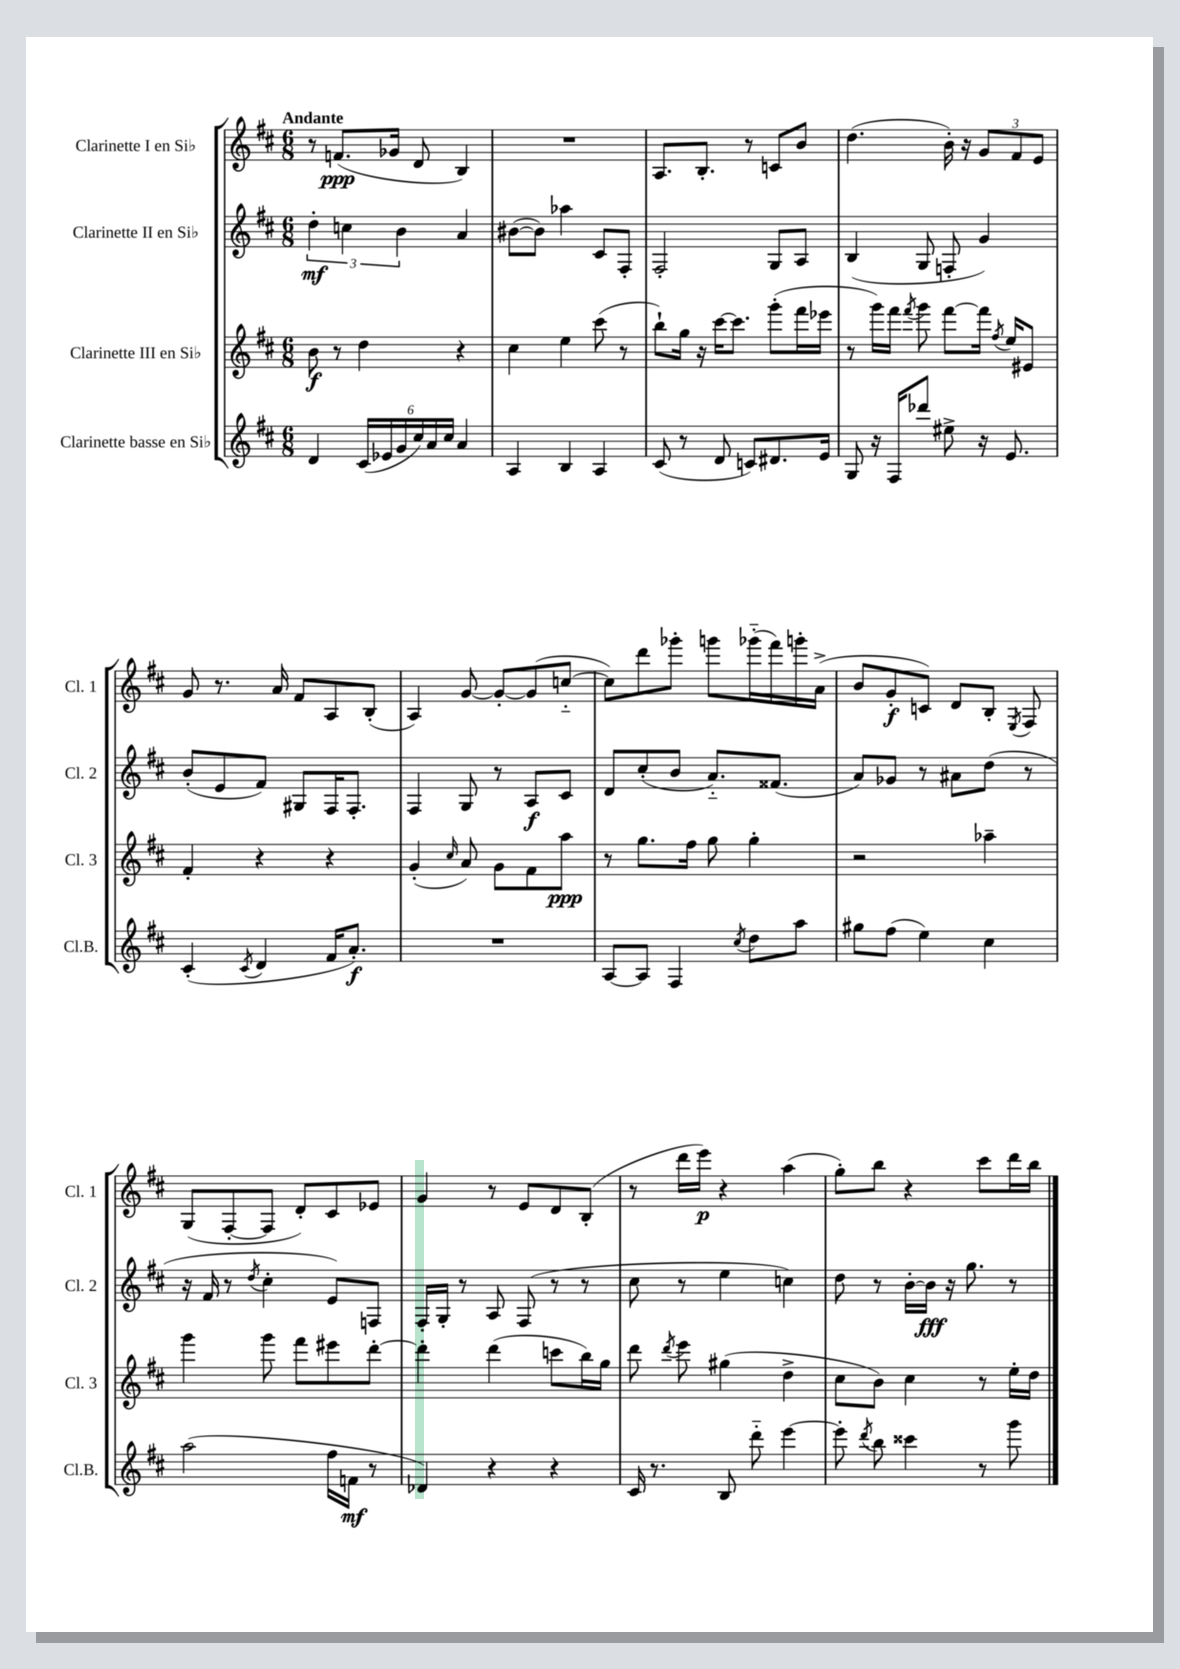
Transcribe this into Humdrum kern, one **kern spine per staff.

**kern	**kern	**kern	**kern
*staff4	*staff3	*staff2	*staff1
*clefG2	*clefG2	*clefG2	*clefG2
*k[f#c#]	*k[f#c#]	*k[f#c#]	*k[f#c#]
*M6/8	*M6/8	*M6/8	*M6/8
4d/	8b\	6dd'\	8r
.	8r	.	(8.f/L
.	.	6cc\	.
(24c#/LL	4dd\	.	.
24e-/	.	.	.
.	.	.	16g-/Jk
24g/	.	6b\	.
24cc#/)	.	.	8d/
24a/	.	.	.
24cc#/JJ	.	.	.
4a/	4r	4a/	4B/)
=	=	=	=
4A/	4cc#\	([8b#\L	2.r
.	.	8b#\]J)	.
4B/	4ee\	4aa-\	.
4A/	(8ccc#\	8c#/L	.
.	8r	8F#'/J	.
=	=	=	=
(8c#/	8bb`\L)	2F#'/	8.A/L
8r	16gg\Jk	.	.
.	16r	.	8.B'/J
8d/	[16ccc#\LK	.	.
.	8.ccc#\]J	.	.
8c/L)	.	.	8r
8.d#/	(8ggg'\L	8G/L	8c/L
.	16fff#\L	8A/J	8b/J
16e/Jk	16eee-\JJ	.	.
=	=	=	=
8G/	8r	(4B/	(4.dd\
16r	16ggg\LL)	.	.
16F#/LK	16fff#\JJ	.	.
.	8qfff#/	.	.
8ddd-/J	8ggg\	8G/	.
8ee#^\	[8fff#\L	8F'/	16b'\)
.	.	.	16r
16r	16fff#\]Jk	4g/)	12g/L
.	8qff#/	.	.
8.e/	16ee/LK	.	.
.	.	.	12f#/
.	8e#/J	.	.
.	.	.	12e/J
=	=	=	=
(4c#'/	4f#'/	(8b'/L	8g/
.	.	8e/	8.r
8qc#/	.	.	.
4d/	4r	8f#/J)	.
.	.	.	16a/
.	.	8G#/L	8f#/L
16f#/LK	4r	16F#/K	8A/
8.a'/J)	.	8.F#'/J	.
.	.	.	(8B'/J
=	=	=	=
2.r	(4g'/	4F#/	4A/)
.	16qqcc#/	.	.
.	8a/)	8G/	[8g/
.	8g\L	8r	8g'/_L
.	8f#\	8A/L	(8g/]
.	8aa\J	8c#/J	[8cc'~/J
=	=	=	=
[8A/L	8r	8d/L	8cc\]L)
8A/]J	8.gg\L	(8cc#'/	8ddd\
4F#/	.	8b/J	8ggg-'\J
.	16ff#\Jk	.	.
.	8gg\	8.a'~/L)	8ggg\L
8qcc#/	.	.	.
8dd\L	4gg'\	.	(16ggg-'~\L
.	.	(8.f##/J	16fff#\)
8aa\J	.	.	16ggg'\
.	.	.	(16a^\JJ
=	=	=	=
8gg#\L	2r	8a/L)	8b/L
(8ff#\J	.	8g-/J	8g'/
4ee\)	.	8r	8c/J)
.	.	8a#\L	8d/L
4cc#\	4aa-~\	(8dd\J	8B'/J
.	.	.	8qE/
.	.	8r	8F#/
=	=	=	=
(2aa\	4ggg\	16r	(8G/L
.	.	16f#/	.
.	.	8r	[8F#'/
.	.	8qdd/	.
.	8ggg\	4cc#'\	8F#/]J
.	8fff#\L	.	8d'/L)
16ff#\LL	8eee#\	8e/L)	8c#/
16f\JJ	.	.	.
8r	[8ddd'\J	8F/J	8e-/J
=	=	=	=
4d-/)	4ddd'\]	16F#'/LL	4g/
.	.	16G'/JJ	.
.	.	8r	.
4r	(4ddd\	8A/	8r
.	.	(8F#/	8e/L
4r	8ccc\L	8r	8d/
.	16bb\L)	8r	(8B'/J
.	16gg\JJ	.	.
=	=	=	=
16c#/	8ddd\	8cc#\	8r
8.r	.	.	.
.	8qddd/	.	.
.	8eee\	8r	16ddd\LL
.	.	.	16eee\JJ)
8B/	(4gg#\	4ee\	4r
8ddd'~\	.	.	.
[4eee\	4dd^\	4cc\)	(4aa\
=	=	=	=
8eee'\]	8cc#\L	8dd\	8gg'\L)
8qddd/	.	.	.
8bb\	8b\J)	8r	8bb\J
4ccc##\	4cc#\	[16b'\LL	4r
.	.	16b\]JJ	.
.	.	16r	.
.	.	8.gg\	.
8r	8r	.	8ccc#\L
8ggg\	16ee'\LL	8r	16ddd\L
.	16dd\JJ	.	16bb\JJ
==	==	==	==
*-	*-	*-	*-
